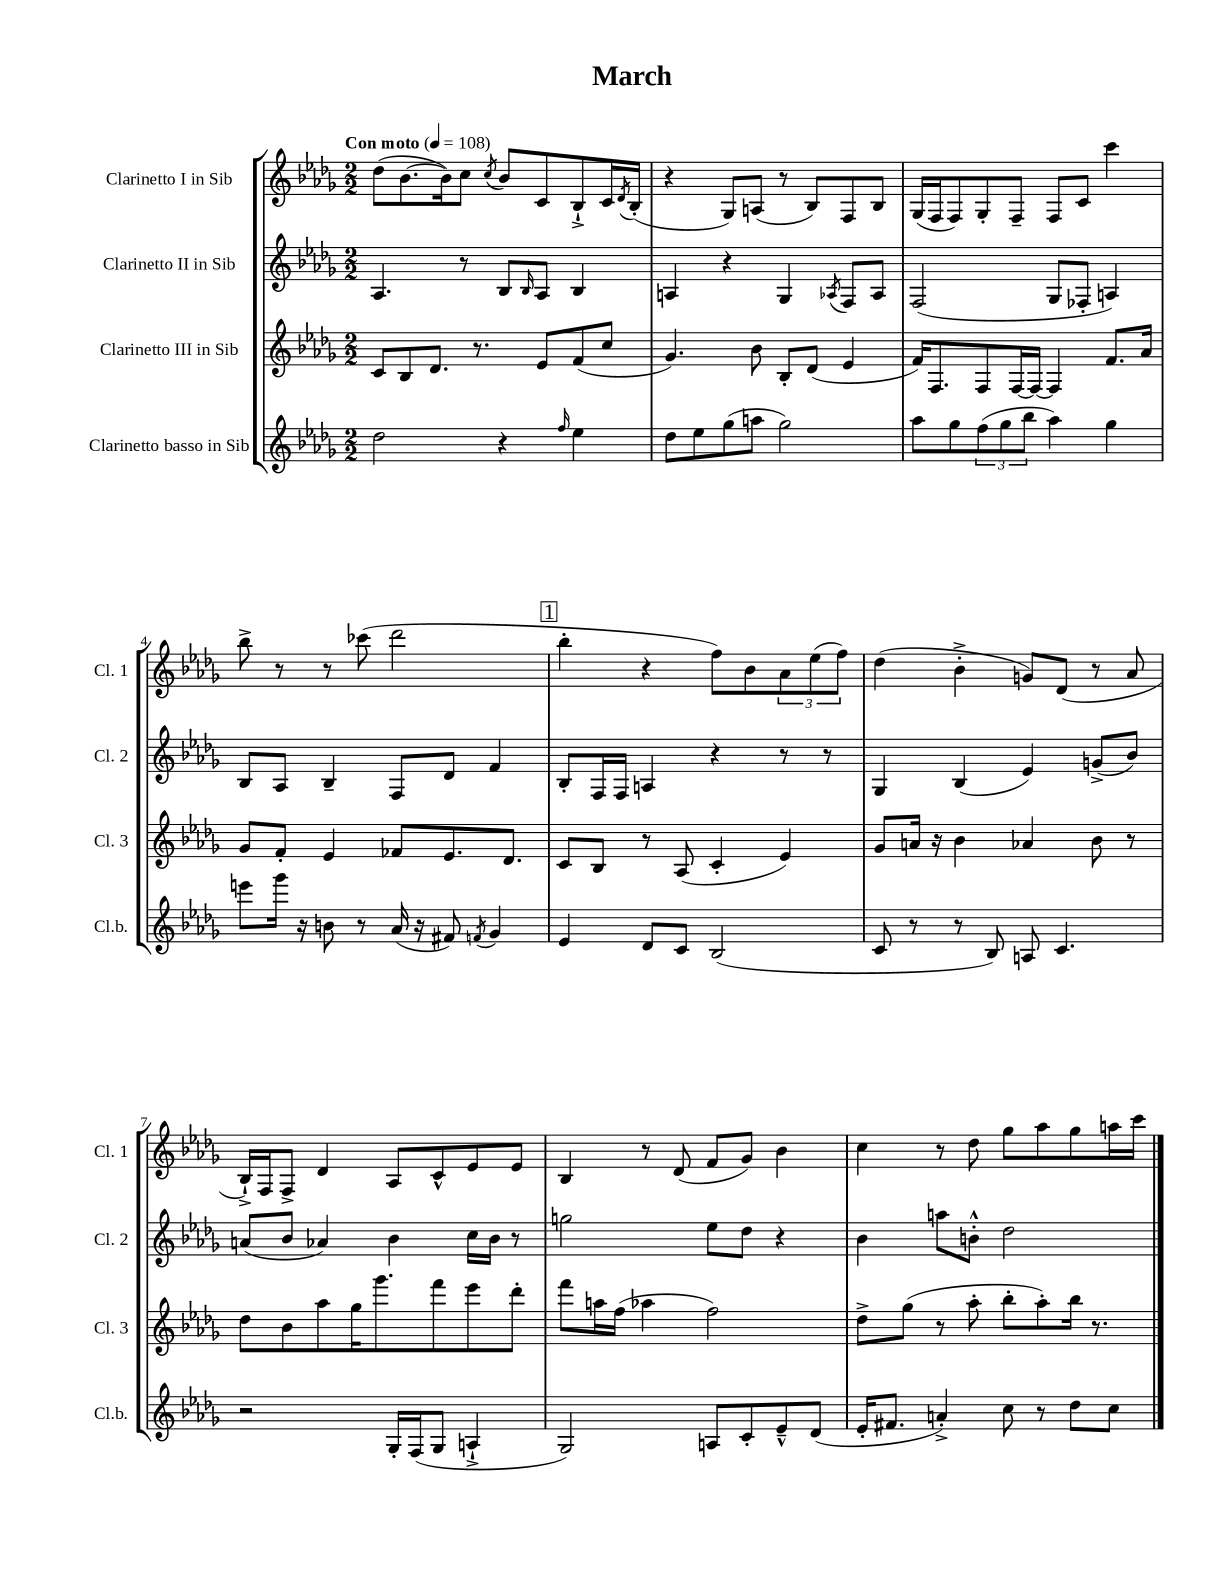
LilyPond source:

\header { title = "March" }
<<
\new StaffGroup <<
\new Staff = "s0" \with { instrumentName = "Clarinetto I in Sib" shortInstrumentName = "Cl. 1" } {
    \clef treble \key des \major \numericTimeSignature \time 2/2 \tempo "Con moto" 4 = 108
    des''8( bes'8.~ bes'16) c''8 \acciaccatura { c''8 } bes'8 c'8 bes8-!-> c'16 \acciaccatura { des'8 } bes16-.( |
    r4 ges8) a8( r8 bes8) f8 bes8 |
    ges16( f16 f8) ges8-. f8-- f8 c'8 c'''4 |
    bes''8-> r8 r8 ces'''8( des'''2 |
    \mark \markup { \box "1" } bes''4-. r4 f''8) bes'8 \tuplet 3/2 { aes'8 ees''8( f''8) } |
    des''4( bes'4-.-> g'8) des'8( r8 aes'8 |
    bes16-!->) f16 f8-> des'4 aes8 c'8-^ ees'8 ees'8 |
    bes4 r8 des'8( f'8 ges'8) bes'4 |
    c''4 r8 des''8 ges''8 aes''8 ges''8 a''16 c'''16 \bar "|." |
}
\new Staff = "s1" \with { instrumentName = "Clarinetto II in Sib" shortInstrumentName = "Cl. 2" } {
    \clef treble \key des \major \numericTimeSignature \time 2/2
    aes4. r8 bes8 \grace { bes16 } aes8 bes4 |
    a4 r4 ges4 \acciaccatura { aes8 } f8 aes8 |
    f2( ges8 fes8-. a4) |
    bes8 aes8 bes4-- f8 des'8 f'4 |
    \mark \markup { \box "1" } bes8-. f16 f16 a4 r4 r8 r8 |
    ges4 bes4( ees'4) g'8->( bes'8) |
    a'8( bes'8 aes'4) bes'4 c''16 bes'16 r8 |
    g''2 ees''8 des''8 r4 |
    bes'4 a''8 b'8-.-^ des''2 \bar "|." |
}
\new Staff = "s2" \with { instrumentName = "Clarinetto III in Sib" shortInstrumentName = "Cl. 3" } {
    \clef treble \key des \major \numericTimeSignature \time 2/2
    c'8 bes8 des'8. r8. ees'8 f'8( c''8 |
    ges'4.) bes'8 bes8-. des'8( ees'4 |
    f'16) f8. f8 f16~ f16~ f4 f'8. aes'16 |
    ges'8 f'8-. ees'4 fes'8 ees'8. des'8. |
    \mark \markup { \box "1" } c'8 bes8 r8 aes8( c'4-. ees'4) |
    ges'8 a'16 r16 bes'4 aes'4 bes'8 r8 |
    des''8 bes'8 aes''8 ges''16 ges'''8. f'''8 ees'''8 des'''8-. |
    f'''8 a''16 f''16( aes''4 f''2) |
    des''8-> ges''8( r8 aes''8-. bes''8-. aes''8-.) bes''16 r8. \bar "|." |
}
\new Staff = "s3" \with { instrumentName = "Clarinetto basso in Sib" shortInstrumentName = "Cl.b." } {
    \clef treble \key des \major \numericTimeSignature \time 2/2
    des''2 r4 \grace { f''16 } ees''4 |
    des''8 ees''8 ges''8( a''8 ges''2) |
    aes''8 ges''8 \tuplet 3/2 { f''8( ges''8 bes''8 } aes''4) ges''4 |
    e'''8 ges'''16 r16 b'8 r8 aes'16( r16 fis'8) \acciaccatura { f'8 } ges'4 |
    \mark \markup { \box "1" } ees'4 des'8 c'8 bes2( |
    c'8 r8 r8 bes8) a8 c'4. |
    r2 ges16-. f16( ges8 a4-!-> |
    ges2) a8 c'8-. ees'8---^ des'8( |
    ees'16-. fis'8. a'4-.->) c''8 r8 des''8 c''8 \bar "|." |
}
>>
>>
